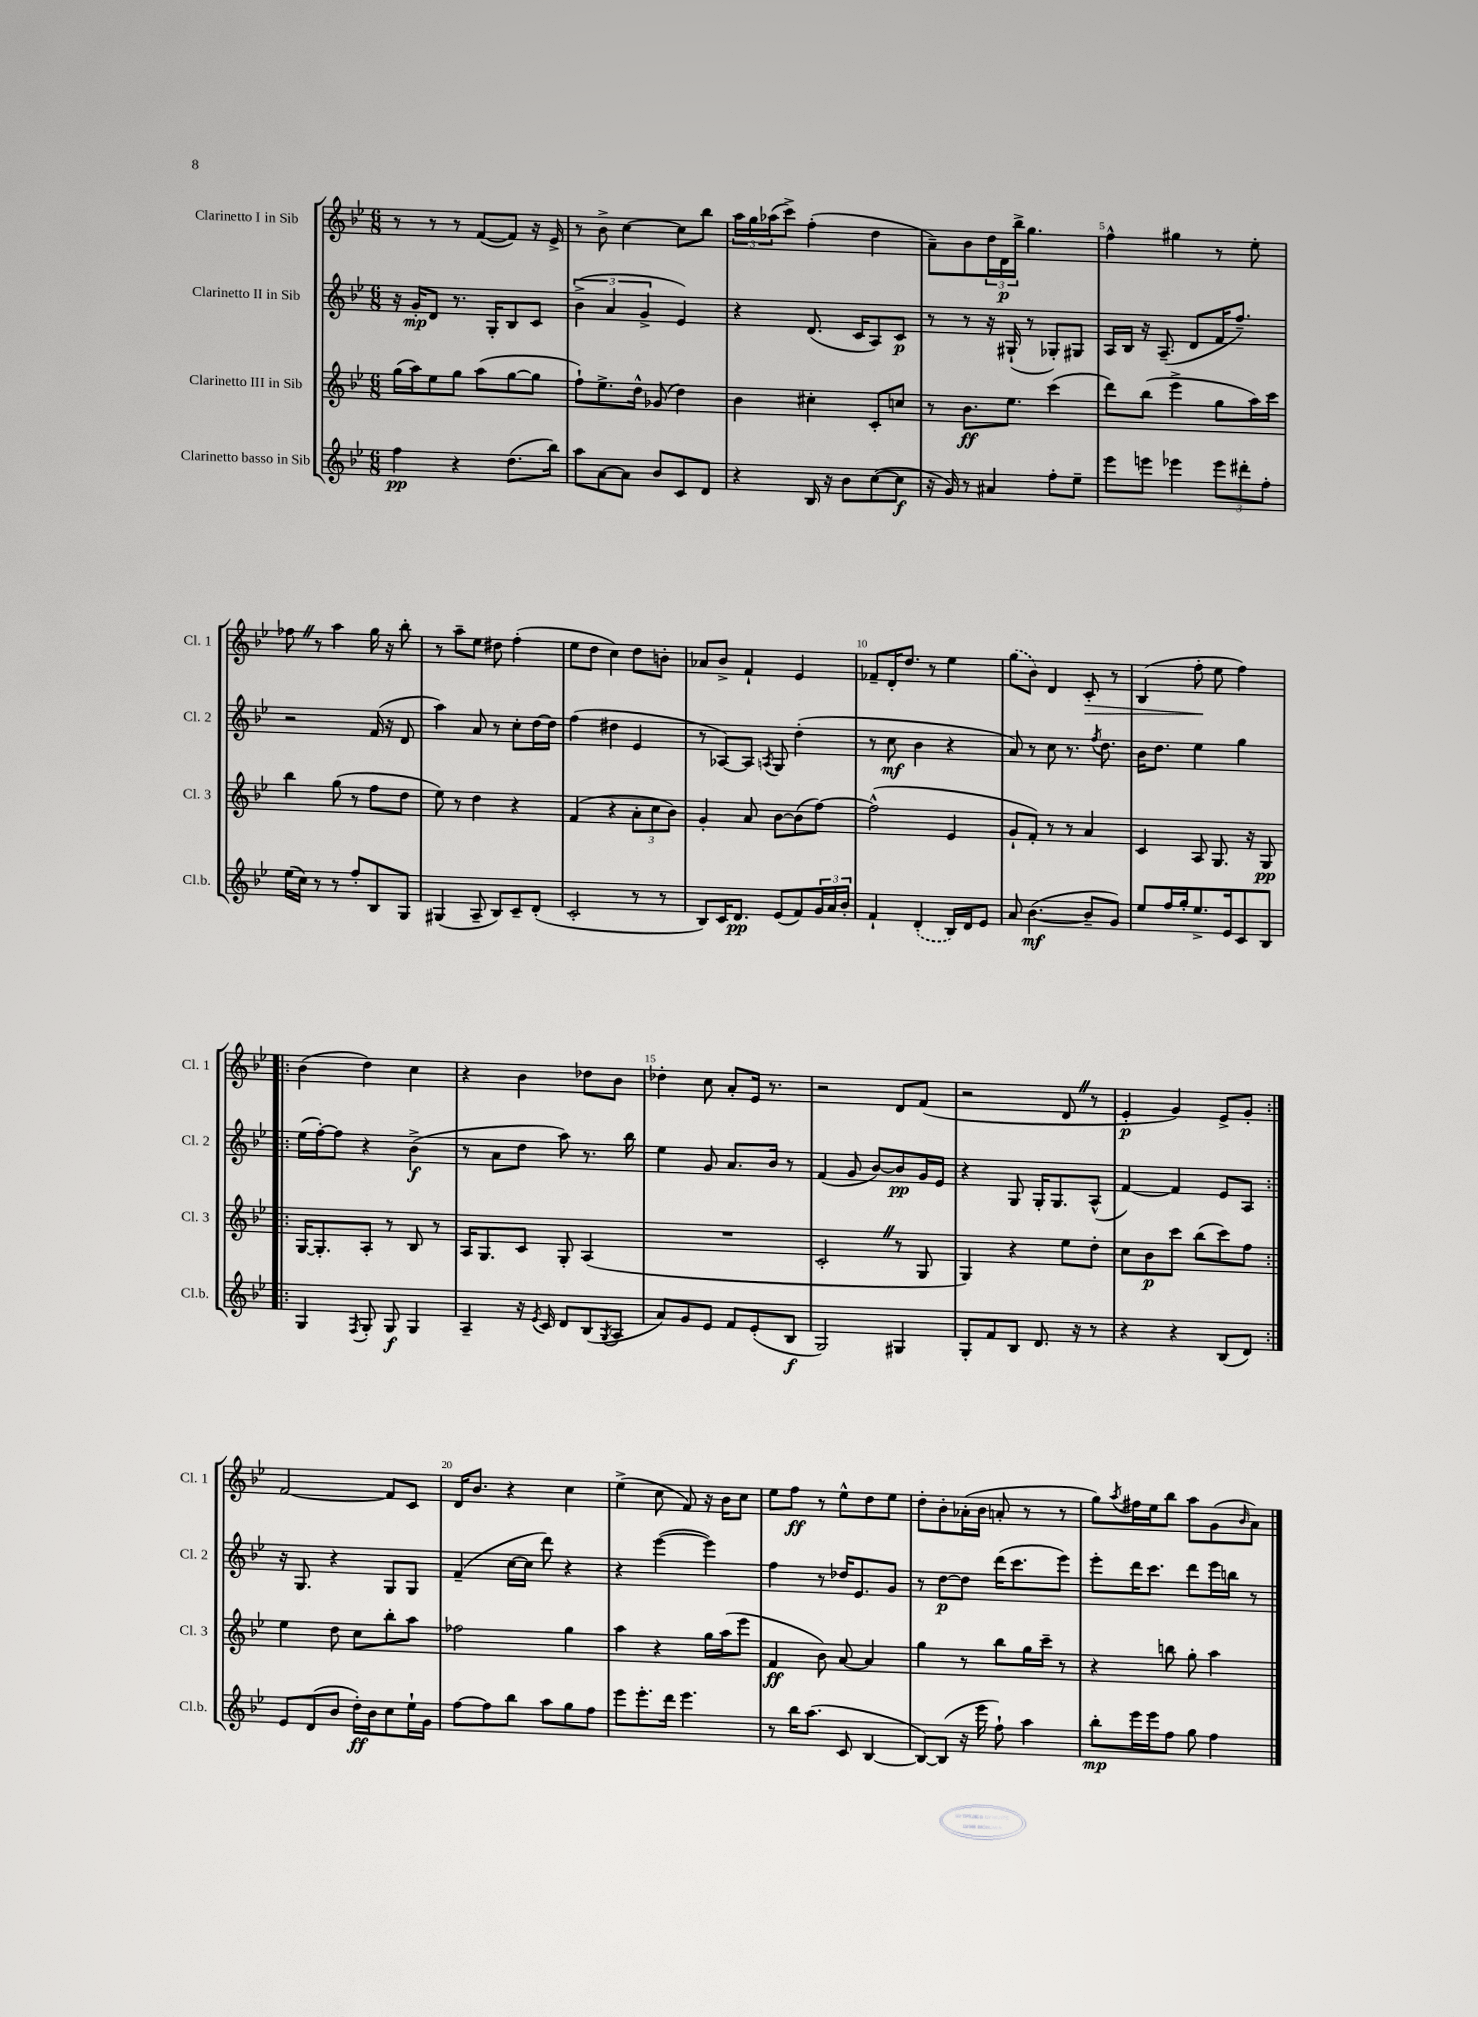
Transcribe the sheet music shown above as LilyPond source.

<<
\new StaffGroup <<
\new Staff = "s0" \with { instrumentName = "Clarinetto I in Sib" shortInstrumentName = "Cl. 1" } {
    \clef treble \key bes \major \numericTimeSignature \time 6/8
    r8 r8 r8 f'8~( f'8) r16 ees'16-> |
    r8 bes'8-> c''4~ c''8 bes''8 |
    \tuplet 3/2 { a''16 g''16 aes''16( } c'''8->) f''4-.( d''4 |
    a'8--) bes'8 \tuplet 3/2 { d''16 d'16\p bes''16-> } g''4. |
    f''4-^ gis''4 r8 ees''8-. |
    fes''8 \once \override BreathingSign.text = \markup { \musicglyph "scripts.caesura.straight" } \breathe r8 a''4 g''16 r16 bes''8-. |
    r8 a''8-- ees''8 dis''8 f''4-.( |
    ees''8 d''8 c''4) d''8 b'8-. |
    aes'8 bes'8-> f'4-! ees'4 |
    fes'8-- d'16-. d''8. r8 ees''4 |
    \once \slurDashed g''8( bes'8) d'4 c'8-.\> r8 |
    bes4( f''8-.\! ees''8 f''4) |
    \repeat volta 2 { bes'4( d''4) c''4 |
    r4 bes'4 des''8 bes'8 |
    des''4-. c''8 a'8-. ees'16 r8. |
    r2 d'8 f'8( |
    r2 d'8 \once \override BreathingSign.text = \markup { \musicglyph "scripts.caesura.straight" } \breathe r8 |
    ees'4-.\p g'4) ees'8-> g'8-. | }
    f'2~ f'8 c'8 |
    d'16 bes'8. r4 c''4 |
    ees''4->( c''8 f'8) r16 bes'16 c''8 |
    ees''8 f''8\ff r8 ees''8-^ d''8 ees''8 |
    d''8-. bes'8-. aes'16-.( bes'16 a'8-. r8 r8 |
    g''8) \acciaccatura { a''8 } fis''16 ees''16 bes''8 a''8 g'8( \grace { bes'16 } a'8) \bar "|." |
}
\new Staff = "s1" \with { instrumentName = "Clarinetto II in Sib" shortInstrumentName = "Cl. 2" } {
    \clef treble \key bes \major \numericTimeSignature \time 6/8
    r16 g'16-.\mp d'8 r8. g16-. bes8 c'8 |
    \tuplet 3/2 { bes'4->( a'4 g'4-> } ees'4) |
    r4 d'8.( c'16 a8) c'8\p |
    r8 r8 r16 gis16-!( r8 ges8-.) gis8 |
    a16 bes16 r16 a8.--( d'8 f'16 f''8.--) |
    r2 f'16( r16 d'8 |
    a''4) a'8 r8 c''8-. d''16~ d''16 |
    f''4( dis''4 ees'4 |
    r8 aes8~) aes8 \acciaccatura { a8 } g8 d''4-.( |
    r8 c''8\mf bes'4 r4 |
    a'8) r8 c''8 r8. \acciaccatura { f''8 } d''8. |
    bes'16 d''8. ees''4 g''4 |
    \repeat volta 2 { ees''16( f''16~-.) f''8 r4 bes'4->\f( |
    r8 a'8 d''8 a''8) r8. bes''16 |
    ees''4 g'8 a'8. bes'16 r8 |
    f'4( g'8 bes'8~) bes'8\pp g'16 ees'16 |
    r4 g8 g16-. g8. a8-^( |
    f'4~) f'4 ees'8 a8 | }
    r16 g8. r4 g8 g8 |
    f'4--( c''16~ c''16 d'''8) r4 |
    r4 ees'''4~( ees'''4) |
    f''4 r8 des''16 ees'8. g'8 |
    r8 d''8~\p d''8 d'''16( c'''8. ees'''8) |
    ees'''8-. d'''16 c'''8. d'''8 ees'''16 b''16 r8 \bar "|." |
}
\new Staff = "s2" \with { instrumentName = "Clarinetto III in Sib" shortInstrumentName = "Cl. 3" } {
    \clef treble \key bes \major \numericTimeSignature \time 6/8
    g''16( a''16) ees''8 g''8 a''8( g''8~ g''8 |
    f''8-!) ees''8.-> d''16-^ ges'8( d''4) |
    bes'4 cis''4-. c'8-. c''8 |
    r8 bes'8.\ff ees''8. c'''4( |
    d'''8) bes''8( ees'''4-> g''8 a''16) c'''16 |
    bes''4 g''8( r8 f''8 d''8 |
    ees''8) r8 d''4 r4 |
    f'4( r4 \tuplet 3/2 { a'8-. c''8 bes'8) } |
    g'4-. a'8 bes'8~ bes'8( f''8~) |
    f''2-^( ees'4 |
    g'8-! f'8-.) r8 r8 a'4 |
    c'4 a8 g8. r16 g8\pp |
    \repeat volta 2 { g16~ g8.-. a8-. r8 bes8 r8 |
    a16 g8. c'8 g8-. a4( |
    R2. |
    c'2-. \once \override BreathingSign.text = \markup { \musicglyph "scripts.caesura.straight" } \breathe r8 g8 |
    g4) r4 ees''8 d''8-. |
    c''8 bes'8\p c'''8 bes''8( c'''8) f''8 | }
    ees''4 d''8 c''8 bes''8-. a''8 |
    fes''2 g''4 |
    a''4 r4 g''16 a''16( ees'''8 |
    f'4\ff bes'8) a'8~ a'4 |
    g''4 r8 bes''8 g''16 c'''16-- r8 |
    r4 b''8 g''8-. a''4 \bar "|." |
}
\new Staff = "s3" \with { instrumentName = "Clarinetto basso in Sib" shortInstrumentName = "Cl.b." } {
    \clef treble \key bes \major \numericTimeSignature \time 6/8
    f''4\pp r4 d''8.( bes''16) |
    a''8 a'8~ a'8 bes'8 c'8 d'8 |
    r4 bes16 r16 bes'8 c''8~( c''8\f |
    r16 g'16) r8 ais'4 f''8-. ees''8-- |
    ees'''8 e'''8 ees'''4 \tuplet 3/2 { ees'''8 dis'''8-. f''8-. } |
    ees''16( c''16) r8 r8 f''8-. bes8 g8 |
    gis4( a8-- bes8) c'8-- d'8-.( |
    c'2-. r8 r8 |
    bes8) c'16 d'8.\pp ees'8( f'8) \tuplet 3/2 { g'16 a'16 bes'16-. } |
    f'4-! \once \slurDashed d'4-.( bes16) d'16 ees'8 |
    a'8 bes'4.~\mf( bes'8-- g'8) |
    ees''8 f''16 g''16-. ees''8.-> ees'16 c'8 bes8 |
    \repeat volta 2 { g4 \acciaccatura { f8 } g8-. g8\f g4 |
    a4-- r16 \acciaccatura { ees'8 } c'16 d'8 bes8( \acciaccatura { g8 } a8 |
    a'8) g'8 ees'8 f'8 ees'8-.( bes8\f |
    g2) gis4 |
    g8-. f'8 bes8 d'8. r16 r8 |
    r4 r4 bes8( d'8) | }
    ees'8 d'8( bes'8 d''16-.\ff) bes'16 c''8 ees''16-! g'16 |
    f''8~ f''8 bes''8 a''8 g''8 f''8 |
    ees'''8 ees'''8.-. d'''16 ees'''4. |
    r8 bes''16 a''8.( c'8 bes4~ |
    bes8~) bes8( r16 ees'''16 f''8-!) a''4 |
    bes''8-.\mp ees'''16 ees'''16 f''8 g''8 f''4 \bar "|." |
}
>>
>>
\layout { \context { \Score \override BarNumber.break-visibility = ##(#f #t #t) barNumberVisibility = #(every-nth-bar-number-visible 5) } }
